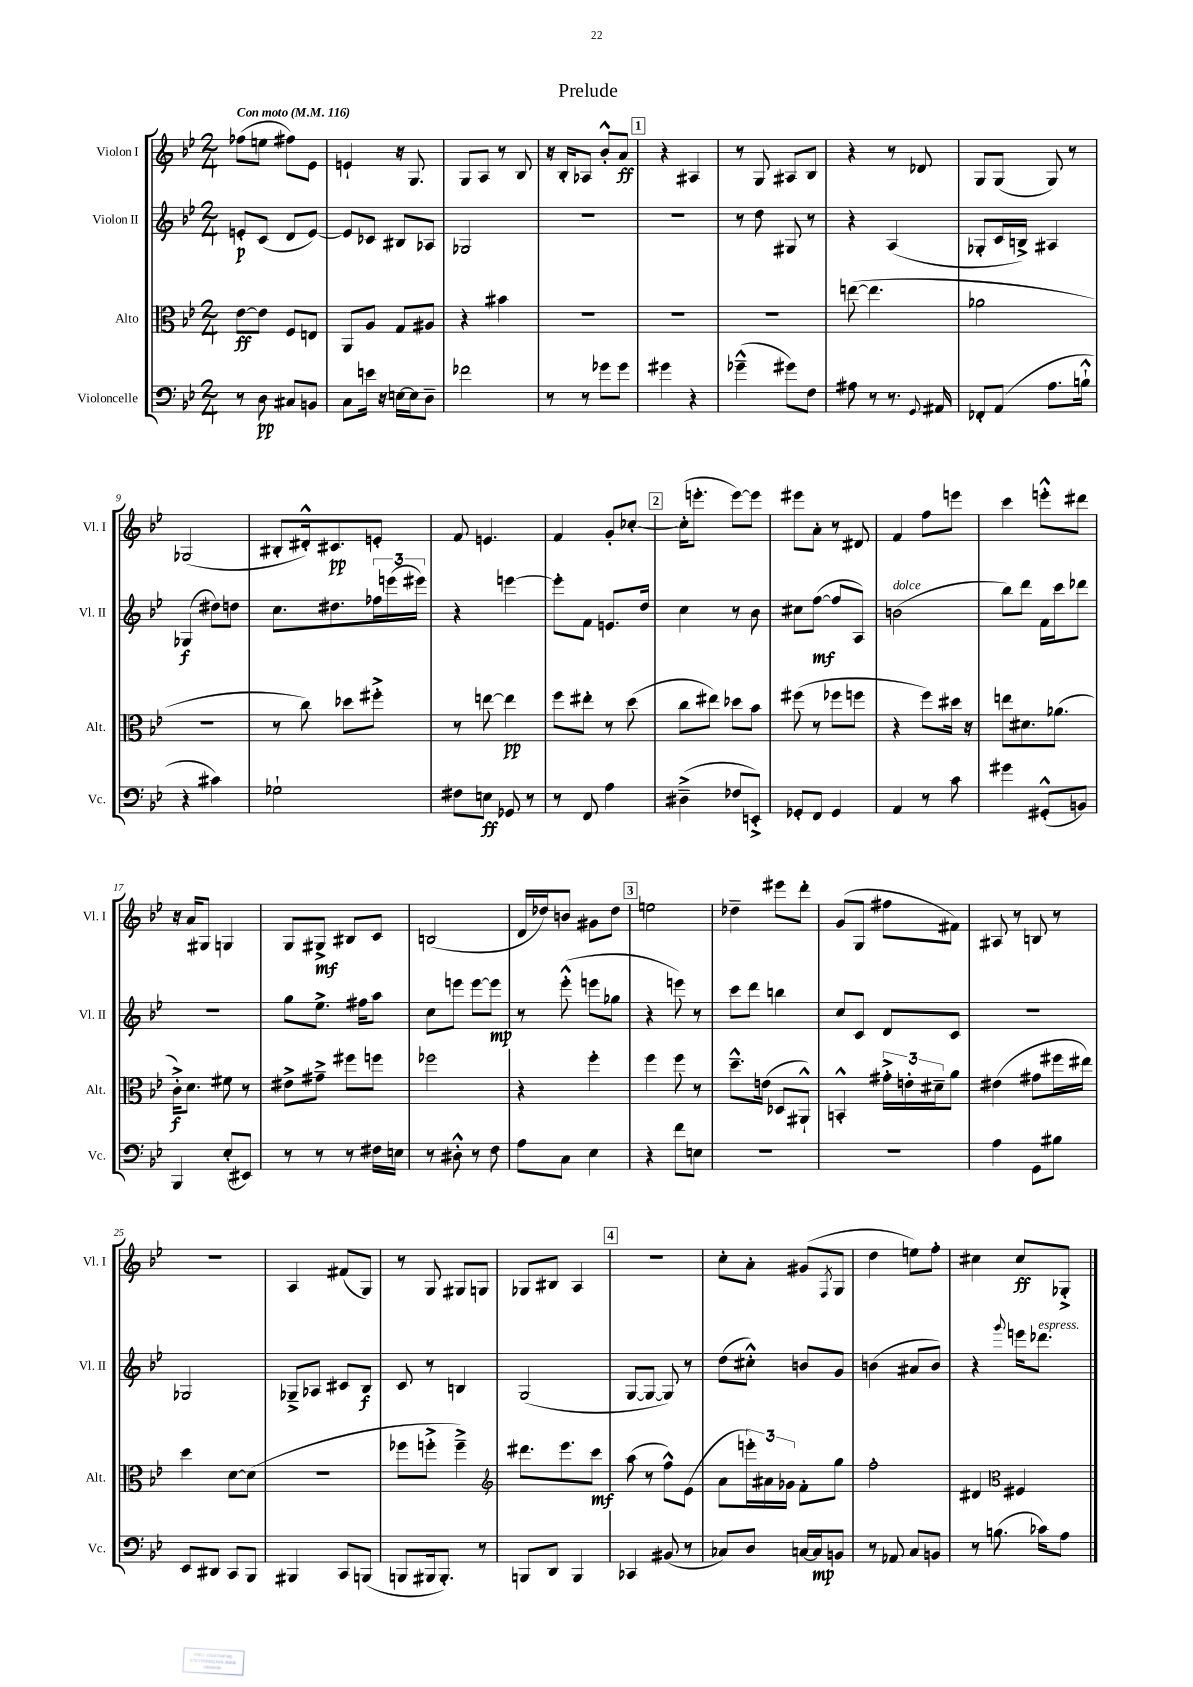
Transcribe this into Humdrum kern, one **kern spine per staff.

**kern	**kern	**kern	**kern
*staff4	*staff3	*staff2	*staff1
*clefF4	*clefC3	*clefG2	*clefG2
*k[b-e-]	*k[b-e-]	*k[b-e-]	*k[b-e-]
*M2/4	*M2/4	*M2/4	*M2/4
*MM116	*MM116	*MM116	*MM116
8r	[8e-	8e'	(8ff-
8D	8e-]	(8c	8ee
8C#	8F	8d	8ff#)
8BB	8E	[8e)	8e-
=	=	=	=
8C	8AA	8e]	4e`
16e	8A	8c-	.
16r	.	.	.
[16E	8G	8B#	16r
16E]	.	.	8.G
8D~	8A#	8A-	.
=	=	=	=
2f-	4r	2G-	8G
.	.	.	8A
.	4b#	.	8r
.	.	.	8B-
=	=	=	=
8r	2r	2r	16r
.	.	.	16B-'
8r	.	.	8A-
8g-	.	.	8b-'^^
8g-	.	.	8a
=	=	=	=
4g#	2r	2r	4r
4r	.	.	4A#
=	=	=	=
(4g-~^^	2r	8r	8r
.	.	8dd	8G
8g#)	.	8G#	8A#
8F	.	8r	8B-
=	=	=	=
8A#	([8ee	4r	4r
8r	4.ee]	.	.
8.r	.	(4A	8r
.	.	.	8d-
8qqGG	.	.	.
16AA#	.	.	.
=	=	=	=
8FF-'	2a-	8G-'	8G
(8AA	.	16c	(8G
.	.	16B^)	.
8.A	.	4A#	8G)
.	.	.	8r
16B`^^	.	.	.
=	=	=	=
4r	2r	(4G-	(2G-
4c#)	.	8dd#)	.
.	.	8dd	.
=	=	=	=
2G-`	8r	8.cc	8B#'
.	8cc)	.	16d#'^^)
.	.	8.dd#	8.c#
.	8dd-	.	.
.	8ff#'^	24ff-	8e'
.	.	(24eee	.
.	.	24eee#)	.
=	=	=	=
8F#	8r	4r	8f
8E	[8ee	.	4.e
8GG-	4ee]	[4eee	.
8r	.	.	.
=	=	=	=
8r	8ff	8eee']	4f
8FF	8ee#'	8f	.
4A	8r	8.e	8g'
.	(8dd	.	[8cc-'
.	.	16dd	.
=	=	=	=
(4D#~^	8cc	4cc	(16cc-']
.	.	.	8.eee'
.	8ee#)	.	.
8F-	8dd-	8r	[8eee)
8EE'^)	8b-	8b-	8eee]
=	=	=	=
8GG-'	(8ff#	8cc#	8eee#
8FF	8r	([8ff	8a'
4GG-	8ff-	8ff]	8r
.	8ff	8A)	8d#
=	=	=	=
4AA	4r	(2b	4f
8r	8ff)	.	8ff
8c	16dd#	.	8eee
.	16r	.	.
=	=	=	=
4g#	8ee	8bb-)	4ccc
.	8.d#	8ddd	.
(8GG#'^^	.	16f	8eee'^^
.	(8.a-	16ccc	.
8BB)	.	8ddd-	8ddd#
=	=	=	=
4BBB-	16c'^)	2r	16r
.	8.d	.	16a
.	.	.	8G#
(8E-'	8f#	.	4G
8EE#)	8r	.	.
=	=	=	=
8r	8e#^	8gg	8G
8r	8g#~^	8.ee-^	8G#^
8r	8ff#	.	8B#
.	.	16ff#	.
16F#	8ff	8aa	8c
16E	.	.	.
=	=	=	=
8r	2ff-	8cc	(2B
8D#'^^	.	8eee	.
8r	.	[8eee	.
8F	.	8eee]	.
=	=	=	=
8A	4r	8r	16d
.	.	.	16dd-)
8C	.	(8eee-'^^	8b
4E-	4ff'	8eee	8g#
.	.	8gg-	8dd-
=	=	=	=
4r	4ff	4r	2ee
8f	8ff	8eee)	.
8E	8r	8r	.
=	=	=	=
2r	8.dd~^^	8ccc	4dd-~
.	.	8ddd	.
.	(16e	.	.
.	8D-	4bb	8eee#
.	8AA#`^^)	.	8ddd'
=	=	=	=
2r	4BB'^^	8cc	(8g
.	.	8c	8G
.	24g#'^	8d	8ff#
.	24e'	.	.
.	24d#~	.	.
.	8a	8c	8f#)
=	=	=	=
4A	(4e#	2r	8A#
.	.	.	8r
8GG	8g#	.	8B
8B#	16ff#	.	8r
.	16ee#)	.	.
=	=	=	=
8EE-	4dd	2G-	2r
8DD#	.	.	.
8CC	[8d	.	.
8BBB-	(8d]	.	.
=	=	=	=
4BBB#	2r	8G-~^	4A
.	.	8A-	.
8CC	.	8c#	(8f#
(8BBB	.	8B-	8G)
=	=	=	=
8BBB	8ff-	8c	8r
16BBB#	8ff'^	8r	8G
8.BBB#')	.	.	.
.	4ff~^)	4B	8G#
8r	.	.	8G
=	=	=	=
*	*clefG2	*	*
8BBB	8.ddd#	(2G	8G-
8DD	.	.	8B#
.	8.eee-	.	.
4BBB	.	.	4A
.	8ccc	.	.
=	=	=	=
4CC-	(8aa	[8G	2r
.	8r	8G_	.
(8BB#	8ff^^)	8G])	.
8r	(8e-	8r	.
=	=	=	=
8C-)	8a	(8dd	8cc'
8D	24eee')	8cc#'^^)	8a'
.	24a#	.	.
.	24g-	.	.
[16C	8f'	8b	(8g#
16C]	.	.	.
.	.	.	8qF
8BB	8gg	8g	8G
=	=	=	=
8r	2ff'	(4b	4dd
8AA-	.	.	.
8C	.	8a#	8ee)
8BB	.	8b)	8ff'
=	=	=	=
8r	4d#	4r	4cc#
(8.B	.	.	.
*	*clefC3	*	*
.	.	8qqggg	.
.	4F#	16eee	8cc#
16c-)	.	8.ddd-	.
8A	.	.	8G-'^
==	==	==	==
*-	*-	*-	*-
